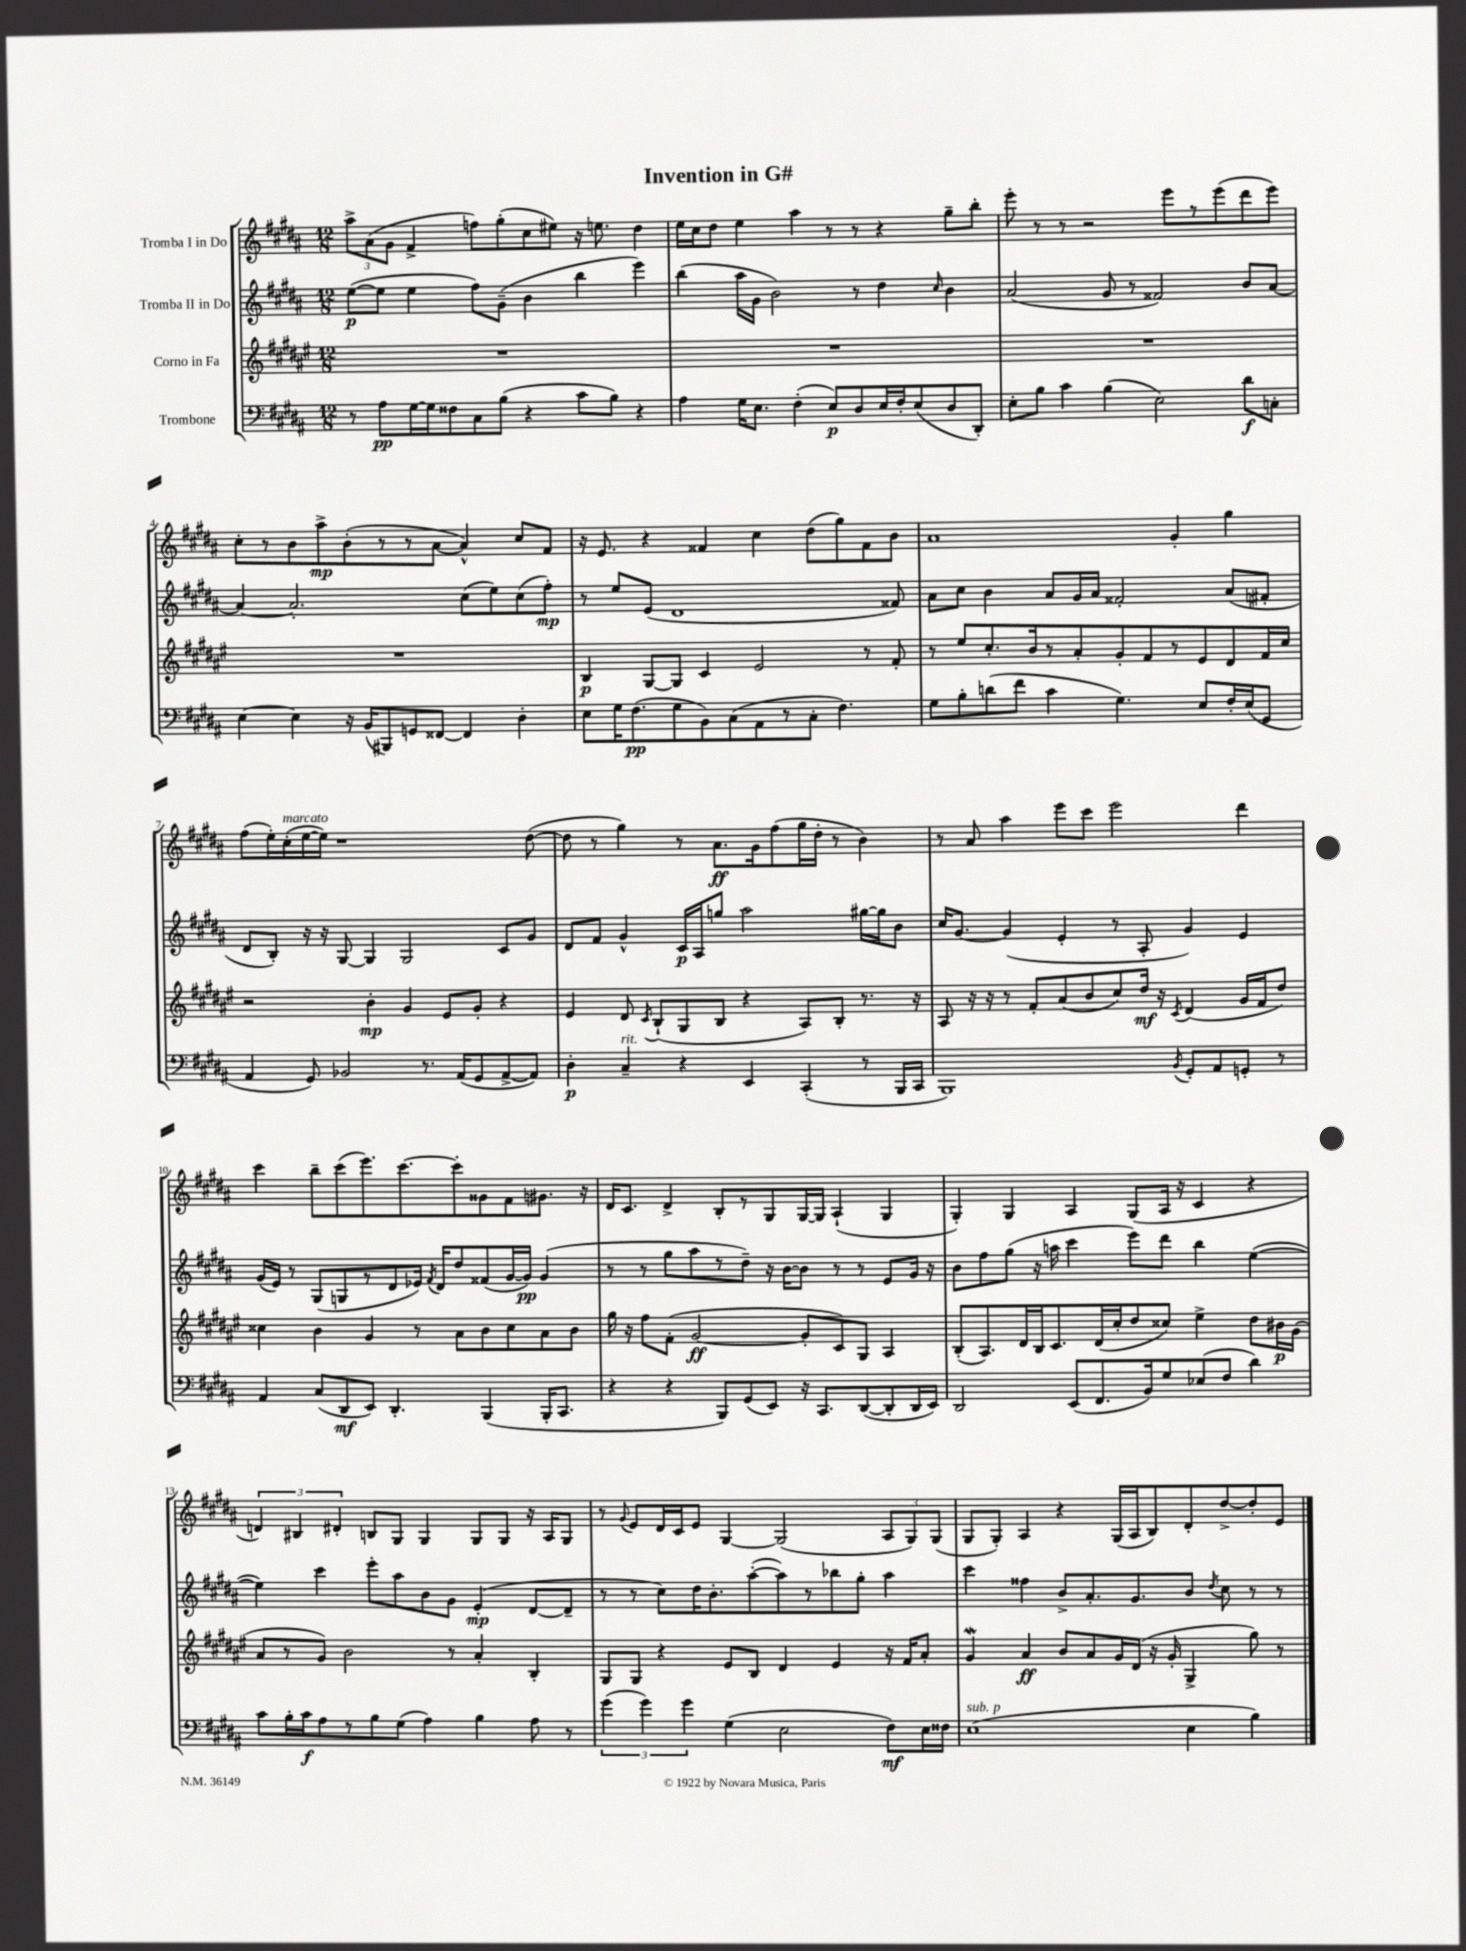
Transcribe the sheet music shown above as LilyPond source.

\header { title = "Invention in G#" }
<<
\new StaffGroup <<
\new Staff = "s0" \with { instrumentName = "Tromba I in Do" } {
    \clef treble \key b \major \numericTimeSignature \time 12/8
    \autoBeamOff \tuplet 3/2 { ais''8[-> ais'8( gis'8] } fis'4-> f''8[) gis''8-.( cis''8 eis''8]) r16 e''8. dis''4 |
    e''16[ cis''16 dis''8] e''4 ais''4 r8 r8 r4 gis''8[-- b''8]-. |
    e'''8-. r8 r8 r2 e'''8[ r8 e'''8( dis'''8 e'''8]) |
    cis''8[-. r8 b'8 ais''8->\mp b'8-.( r8 r8 ais'8]~ ais'4-^) cis''8[ fis'8] |
    r16 e'8. r4 fisis'4 cis''4 dis''8[( gis''8) fisis'8 b'8] |
    ais'1 gis'4-. gis''4 |
    fis''8[( e''16-.) cis''16-.^\markup { \italic "marcato" }( e''16~ e''16]) r1 dis''8~( |
    dis''8 r8 gis''4) r8 ais'8.[\ff gis'16 fis''8( gis''16 dis''16]-. r8 b'4) |
    r8 ais'8 ais''4 e'''8[ cis'''8] e'''2 dis'''4 |
    cis'''4 b''8[-- cis'''8( e'''8.) cis'''8.~ cis'''8-. gisis'8 fis'8 gis'8.] r16 |
    dis'16[ cis'8.] dis'4-> b8[-. r8 gis8 gis16~ gis16] ais4-!( gis4 |
    gis4-.) gis4 ais4 gis8[( ais16] r16 cis'4 r4 |
    \tuplet 3/2 { d'4) bis4 dis'4-. } b8[ gis8] gis4 gis8[ gis8] r16 ais16[ gis8] |
    r8 \appoggiatura { gis'8 } e'8[ dis'16 cis'16 e'8] gis4~ gis2( \tuplet 3/2 { ais8[ gis8) gis8]( } |
    gis8[ gis8]-.) ais4 r4 gis16[( ais16 b8) dis'8-. dis''8~-> dis''8-. e'8] \bar "|." |
}
\new Staff = "s1" \with { instrumentName = "Tromba II in Do" } {
    \clef treble \key b \major \numericTimeSignature \time 12/8
    \autoBeamOff e''8[~\p( e''8] e''4 fis''8[) gis'8]--( b'4 b''4 e'''4) |
    b''4( ais''16[ gis'16] b'2) r8 dis''4 \grace { cis''16 } b'4 |
    ais'2( gis'8 r8 fisis'2) b'8[ ais'8]~ |
    ais'4~ ais'2.-. cis''8[( e''8) cis''8( fis''8]-.\mp) |
    r8 e''8[ e'8]( dis'1 fisis'8) |
    ais'8[ cis''8] b'4 ais'8[ gis'16 ais'16] fisis'2-. ais'8[( fis'8]-. |
    dis'8[ b8]-.) r16 r16 gis8~ gis4 gis2 cis'8[ gis'8] |
    dis'8[ fis'8] gis'4-^ cis'16[\p ais16 g''8] ais''2 gis''16[~ gis''16 b'8] |
    cis''16[ gis'8.]~ gis'4( e'4-. r8 ais8-. gis'4) e'4 |
    gis'16[( e'16]) r8 gis8[( g8 r8 dis'8 ees'16]) \acciaccatura { fis'8 } dis'16[ dis''8 fisis'8( gis'16~ gis'16]\pp) gis'4( |
    r8 r8 gis''8[ ais''8 r8 dis''8]--) r16 b'16[~ b'8] r8 r8 e'8[ gis'16] r16 |
    b'8[ fis''8 gis''8]( r16 a''16 cis'''4 e'''8[) dis'''8] b''4 e''4~( |
    e''4) cis'''4 e'''8[-. ais''8 b'8 gis'8] e'4-.\mp( dis'8[~ dis'8]-- |
    r8 r8 cis''8[) dis''16 b'8.-. ais''8~-.( ais''8) r8 bes''8 gis''8]-. ais''4 |
    cis'''4 fisis''4 b'8[-> ais'8.-. gis'8. b'8] \acciaccatura { dis''8 } cis''8 r8 r8 \bar "|." |
}
\new Staff = "s2" \with { instrumentName = "Corno in Fa" } {
    \clef treble \key fis \major \numericTimeSignature \time 12/8
    \autoBeamOff R1. |
    R1. |
    R1. |
    R1. |
    b4\p gis8[~ gis8] cis'4 eis'2 r8 fis'8-. |
    r8 eis''8[ cis''8.-. b'16 r8 ais'8-. gis'8-. fis'8 r8 eis'8 dis'8 fis'16 cis''16] |
    r2 b'4-.\mp gis'4 eis'8[ gis'8]-. r4 |
    eis'4 dis'8 \acciaccatura { cis'8 } b8[-!( gis8 b8] r4 ais8[) b8]-. r8. r16 |
    ais8 r16 r16 r8 fis'8[-. ais'8( b'8 cis''8) dis''16]\mf r16 \acciaccatura { cis'8 } dis'4( gis'16[ fis'16 dis''8]) |
    cisis''4 b'4 gis'4 r8 ais'8[ b'8 cisis''8 ais'8 b'8] |
    gis''16 r16 fis''8[ fis'8]-.( gis'2~\ff gis'8[-. cis'8) gis8] ais4 |
    b8[-.( ais8.) dis'16 b16 cis'8. dis'16( cis''16-. dis''8 cisis''8]) eis''4-> dis''8[ bis'16\p gis'16]( |
    ais'8[ r8 gis'8]) b'2 r8 ais'4-. b4-. |
    gis8[ gis8] r4 eis'8[ b8] dis'4 eis'4 r16 fis'16[ ais'8]-. |
    gis'4\mordent ais'4\ff b'8[ ais'8 gis'16 dis'16]( r16 gis'16-. gis4-> gis''8) r8 \bar "|." |
}
\new Staff = "s3" \with { instrumentName = "Trombone" } {
    \clef bass \key b \major \numericTimeSignature \time 12/8
    \autoBeamOff r8 ais8[\pp gis16~ gis16 fisis8 cis8 b8]( r4 cis'8[ b8]) r4 |
    ais4 gis16[ e8.] fis4-.( e8[\p) dis8 e16 fis16-. e8( dis8 dis,8]-.) |
    e8[-. b8] cis'4 b4( e2) dis'8[\f c8]-. |
    e4~ e4 r16 b,16[( bis,,8) g,8 fisis,8]~ fisis,4 dis4-. |
    e8[ gis16 fis8.\pp( gis8 b,8) cis8( ais,8 r8 cis8]-. fis4.) |
    gis8[ b8-. d'8( fis'8] cis'4 gis4.) e8[ fis16-. e16( gis,8] |
    ais,4 gis,8) bes,2 r8. ais,16[( gis,8 ais,8~-> ais,8]) |
    dis4-.\p cis4--^\markup { \italic "rit." } r4 e,4 cis,4-.( r8 b,,16[ cis,16] |
    b,,1) \acciaccatura { b,8 } gis,8[-. ais,8 g,8]-. r8 |
    ais,4 cis8[( dis,8\mf e,8]) dis,4.-. b,,4( b,,16[-. cis,8.] |
    r4 r4 b,,8[) gis,8( e,8]) r16 cis,8.[ dis,8~( dis,8-. dis,16 e,16]) |
    dis,2 e,8[( fis,8. b,16) gis8 ees8( fis8] dis'4) |
    cis'8[ b16-. cis'16\f ais8 r8 b8 gis8]( ais4) b4 ais8 r8 |
    \tuplet 3/2 { gis'4( gis'4) gis'4 } gis4( e2 fis8[\mf) e16 fisis16] |
    e1^\markup { \italic "sub. p" }( e4 b4) \bar "|." |
}
>>
>>
